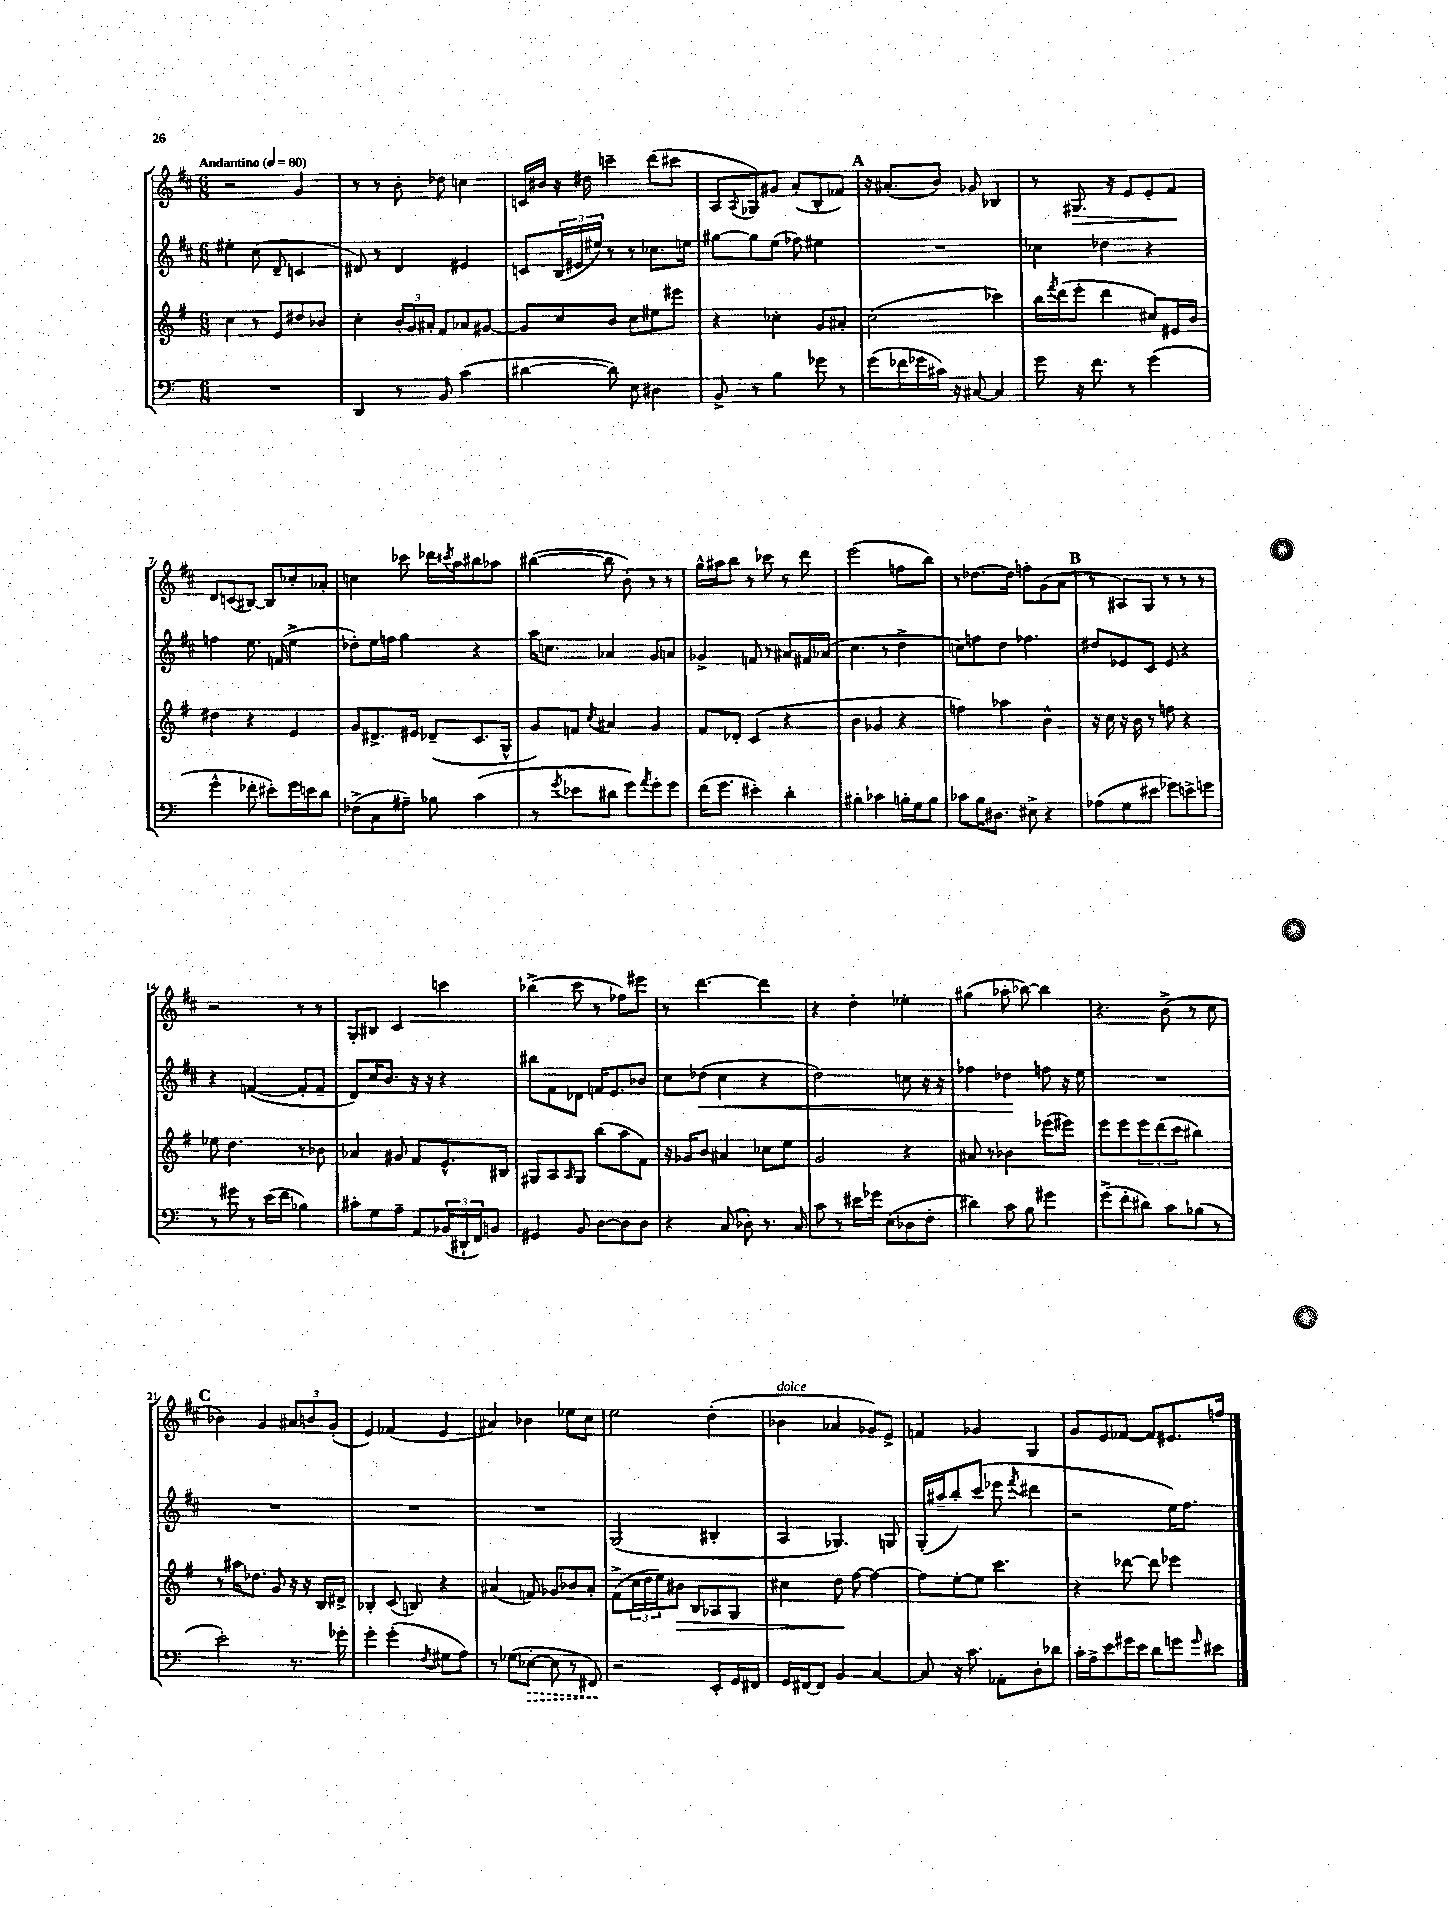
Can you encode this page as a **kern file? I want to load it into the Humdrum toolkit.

**kern	**dynam	**kern	**dynam	**kern	**dynam	**kern	**dynam
*part4	*part4	*part3	*part3	*part2	*part2	*part1	*part1
*staff4	*staff4	*staff3	*staff3	*staff2	*staff2	*staff1	*staff1
*clefF4	*	*clefG2	*	*clefG2	*	*clefG2	*
*k[]	*	*k[f#]	*	*k[f#c#]	*	*k[f#c#]	*
*M6/8	*	*M6/8	*	*M6/8	*	*M6/8	*
*MM80	*	*MM80	*	*MM80	*	*MM80	*
=1	=1	=1	=1	=1	=1	=1	=1
!	!	!	!	!	!	!LO:TX:a:B:t=Andantino	!
2.r	.	4cc\	.	4ee#X'\	.	2r	.
.	.	8r	.	(8cc#\	.	.	.
.	.	8e/L	.	8d~/	.	.	.
.	.	8dd#X/	.	4cn/	.	4g/	.
.	.	8b-X/J	.	.	.	.	.
=2	=2	=2	=2	=2	=2	=2	=2
4DD/	.	4cc'\	.	8d#X/)	.	8r	.
.	.	.	.	8r	.	8r	.
8r	.	24b'/LL	.	4d#/	.	8b'\	.
.	.	24g/	.	.	.	.	.
.	.	24a#X'/JJ	.	.	.	.	.
8BB/	.	8f#/L	.	.	.	8dd-X\	.
(4c\	.	8a-X/	.	4e#X/	.	4ccn\	.
.	.	[8g#X/J	.	.	.	.	.
=3	=3	=3	=3	=3	=3	=3	=3
[4d#X\	.	8g#/L]	.	8cn/L	.	16cn/LL	.
.	.	.	.	.	.	16b#X/JJ	.
.	.	8cc/	.	(24B/L	.	16r	.
.	.	.	.	24e#X/	.	.	.
.	.	.	.	.	.	16dd#X\	.
.	.	.	.	24ee#X/JJ)	.	.	.
8d#\])	.	8b/J	.	8r	.	4cccn~\	.
8E\	.	8cc\L	.	8r	.	.	.
4D#X\	.	8ee#X\	.	8.cc-X\L	.	(8ddd\L	.
.	.	8eee#X\J	.	.	.	8ccc#X\J	.
.	.	.	.	16een\Jk	.	.	.
=4	=4	=4	=4	=4	=4	=4	=4
8BB^/	.	4r	.	[8gg#X\L	.	8A/L	.
.	.	.	.	.	.	8qqA/	.
8r	.	.	.	8gg#\]	.	8G-X/)	.
4B\	.	4cc-X'\	.	(8ee\J	.	8g#X/J	.
.	.	.	.	8ff-X\)	.	(8a'/L	.
8g-X\	.	8g/L	.	4ee#X\	.	8B'/	.
8r	.	8a#X'/J	.	.	.	8f-X/J)	.
!!LO:REH:place=s1:t=A
=5	=5	=5	=5	=5	=5	=5	=5
(8g\L	.	(2cc\	.	2.r	.	16r	.
.	.	.	.	.	.	(8.a#X'/L	.
16f-X\L	.	.	.	.	.	.	.
16g-X\	.	.	.	.	.	.	.
16c#X\JJ)	.	.	.	.	.	8b/J)	.
16r	.	.	.	.	.	.	.
[8C#X/	.	.	.	.	.	8g-X/	.
4C#/]	.	4ccc-X\)	.	.	.	4B-X/	.
=6	=6	=6	=6	=6	=6	=6	=6
8g\	.	16bb\LL	.	4cc-X\	.	8r	.
.	.	8qfff#/	.	.	.	.	.
.	.	(16ddd\J	.	.	.	.	.
!	!	!	!	!	!	!	!LO:HP:b
16r	.	8eee'\J	.	.	.	8.G#X/	>
8.f\	.	.	.	.	.	.	.
.	.	4ddd\	.	4dd-X\	.	.	.
.	.	.	.	.	.	16r	.
8r	.	.	.	.	.	8e/L	.
(4g\	.	8cc#X/L)	.	4r	.	8e'/	.
.	.	16e#X/L	.	.	.	8f#/J	.
.	.	16b/JJ	.	.	.	.	.
.	.	.	.	.	.	.	]
!!LO:LB:g=z
=7	=7	=7	=7	=7	=7	=7	=7
4g^^\	.	4dd#X\	.	4ffn\	.	8d/L	.
.	.	.	.	.	.	(8cn/	.
8f-X'\	.	4r	.	8.ee\	.	[8B#X/J)	.
8e#X'\L)	.	.	.	.	.	8B#/L]	.
.	.	.	.	(16fn/	.	.	.
16g\L	.	4e/	.	4ee^\	.	8cc-X'/	.
16en\J	.	.	.	.	.	.	.
8d\J	.	.	.	.	.	8a-X'/J	.
=8	=8	=8	=8	=8	=8	=8	=8
(8F-X^\L	.	8g/L	.	8dd-X'\L)	.	4ccn\	.
8C\	.	8.d#X^/	.	16ee\L	.	.	.
.	.	.	.	16ffn\JJ	.	.	.
8A#X~\J)	.	.	.	4gg\	.	8ccc-X\	.
.	.	16e#X/Jk	.	.	.	.	.
8B-X\	.	(8d-X~/L	.	.	.	16ddd-X\LL	.
.	.	.	.	.	.	8qccc#X/	.
.	.	.	.	.	.	16aa\J	.
(4c\	.	8.c/	.	4r	.	8bb#X\	.
.	.	.	.	.	.	8aa-X\J	.
.	.	16G^^/Jk	.	.	.	.	.
=9	=9	=9	=9	=9	=9	=9	=9
8r	.	8g/L)	.	16aa\KL	.	([4bb#X\	.
.	.	.	.	8.ccn\J	.	.	.
8qg/	.	.	.	.	.	.	.
8e-X\L	.	8fn/J	.	.	.	.	.
.	.	8qcc/	.	.	.	.	.
8d#X\J	.	4a#X/	.	4a-X/	.	8bb#\]	.
8g\L)	.	.	.	.	.	8b'\)	.
8qa/	.	.	.	.	.	.	.
8g'\	.	4g/	.	8g/L	.	8r	.
8g\J	.	.	.	8an/J	.	8r	.
=10	=10	=10	=10	=10	=10	=10	=10
(16f\KL	.	8f#/L	.	4g-X^/	.	16gg^^\LL	.
8.g\J	.	.	.	.	.	16aa#X\J	.
.	.	8d-X'/J	.	.	.	8bb\J	.
4e#X'\)	.	(4c/	.	8fn/	.	8r	.
.	.	.	.	8r	.	8ccc-X\	.
4d'\	.	4r	.	8a#X/L	.	8r	.
.	.	.	.	16f#X/L	.	8ddd\	.
.	.	.	.	(16a-X/JJ	.	.	.
=11	=11	=11	=11	=11	=11	=11	=11
4B#X'\	.	4b\	.	4.cc#\	.	(2eee\	.
4c-X\	.	4g-X/	.	.	.	.	.
.	.	.	.	8r	.	.	.
16Bn'\LL	.	4r	.	4dd^\	.	8ffn\L	.
16G\J	.	.	.	.	.	.	.
8B\J	.	.	.	.	.	8bb\J)	.
=12	=12	=12	=12	=12	=12	=12	=12
8c-X\L	.	4ffn\)	.	8ccn\L)	.	8r	.
16B\K	.	.	.	8ffn\	.	[8.dd-X\L	.
8.D#X\J	.	.	.	.	.	.	.
.	.	4aa-X\	.	8dd\J	.	.	.
.	.	.	.	.	.	16dd-\Jk]	.
8E#X^\	.	.	.	4.ff-X\	.	8ffn'\L	.
4r	.	4b^^\	.	.	.	(8g\	.
.	.	.	.	.	.	8a\J	.
!!LO:REH:place=s1:t=B
=13	=13	=13	=13	=13	=13	=13	=13
(8A-X\L	.	16r	.	8dd#X/L	.	8r	.
.	.	16cc\	.	.	.	.	.
8G\	.	16r	.	8e-X/	.	8A#X/L)	.
.	.	16b\	.	.	.	.	.
8e#X\J	.	8r	.	8c#/J	.	8G/J	.
8g-X\L)	.	8ffn\	.	8e-/	.	8r	.
8en^\	.	4r	.	4r	.	8r	.
8gn\J	.	.	.	.	.	8r	.
!!LO:LB:g=z
=14	=14	=14	=14	=14	=14	=14	=14
8r	.	8ee-X\	.	4r	.	2r	.
8g#X\	.	4.dd\	.	.	.	.	.
8r	.	.	.	([4fn/	.	.	.
(16e\LL	.	.	.	.	.	.	.
16f\JJ	.	.	.	.	.	.	.
4B-X\)	.	8r	.	8f'/L]	.	8r	.
.	.	8b-X\	.	8f~/J	.	8r	.
=15	=15	=15	=15	=15	=15	=15	=15
8c#X'\L	.	4a-X/	.	8d/L)	.	8G'/L	.
8G\	.	.	.	16cc#/K	.	8B#X/J	.
.	.	.	.	8.b/J	.	.	.
8A~\J	.	8g#X/	.	.	.	4c#/	.
8AA/L	.	8f#/L	.	16r	.	.	.
.	.	.	.	16r	.	.	.
(24BB-X/L	.	8.e^^/	.	4r	.	4cccn\	.
24DD#X`/	.	.	.	.	.	.	.
24FF/J)	.	.	.	.	.	.	.
8BBn/J	.	.	.	.	.	.	.
.	.	16B#X/Jk	.	.	.	.	.
=16	=16	=16	=16	=16	=16	=16	=16
4GG#X/	.	8G#X/L	.	8bb#X\L	.	(4bb-X^\	.
.	.	8A/	.	8f#\	.	.	.
.	.	16qqA/	.	.	.	.	.
8BB/	.	8G#/J	.	8d-X\J	.	8ccc#\	.
[8D\L	.	(8bb\L	.	16fn/KL	.	8r	.
.	.	.	.	8.e/	.	.	.
8D\]	.	8aa\	.	.	.	8ff-X\L)	.
8D\J	.	8f#\J)	.	8b-X/J	.	8eee#X\J	.
=17	=17	=17	=17	=17	=17	=17	=17
4r	.	16r	.	8cc#\L	.	8r	.
.	.	16g-X/KL	.	.	.	.	.
!	!	!	!	!	!LO:HP:b	!	!
.	.	8b/J	.	(8dd-X\J	<	[4.ddd\	.
(8C/	.	4a#X/	.	4cc#\	.	.	.
8D-X'\)	.	.	.	.	.	.	.
8.r	.	8cc-X\L	.	4r	.	4ddd\]	.
.	.	8ee\J	.	.	.	.	.
16C/	.	.	.	.	.	.	.
=18	=18	=18	=18	=18	=18	=18	=18
8c\	.	2g/	.	2dd\)	.	4r	.
8r	.	.	.	.	.	.	.
16e#X\LL	.	.	.	.	.	4dd'\	.
16g-X\JJ	.	.	.	.	.	.	.
(8E\L	.	.	.	.	.	.	.
8D-X\	.	4r	.	8ccn\	.	4ee-X'\	.
8F'\J	.	.	.	16r	.	.	.
.	.	.	.	16r	.	.	.
=19	=19	=19	=19	=19	=19	=19	=19
4d#X\)	.	8a#X/	.	4ff-X\	.	(4gg#X\	.
.	.	8r	.	.	.	.	.
8c\	.	4b-X\	.	4dd-X\	.	8aa-X'\	.
8B\	.	.	.	.	.	[8bb-X\)	.
4g#X\	.	(8eee-X\L	.	8ffn\	[	4bb-\]	.
.	.	8eee#X\J)	.	16r	.	.	.
.	.	.	.	16ee\	.	.	.
=20	=20	=20	=20	=20	=20	=20	=20
(8g^\L	.	8eee\L	.	2.r	.	4.r	.
8f'\	.	8eee\	.	.	.	.	.
8d#X\J)	.	12eee\	.	.	.	.	.
.	.	(12ddd\	.	.	.	.	.
8c\L	.	.	.	.	.	(8b^\	.
.	.	12ccc\J	.	.	.	.	.
(8B-X\J	.	4bb#X\)	.	.	.	8r	.
8r	.	.	.	.	.	8cc#\	.
!!LO:LB:g=z
!!LO:REH:place=s1:t=C
=21	=21	=21	=21	=21	=21	=21	=21
2e'\)	.	8r	.	2.r	.	4b-X\)	.
.	.	16aa#X\KL	.	.	.	.	.
.	.	8.dd-X\J	.	.	.	.	.
.	.	.	.	.	.	4g/	.
.	.	8g/	.	.	.	.	.
8.r	.	16r	.	.	.	12a#X/L	.
.	.	16r	.	.	.	.	.
.	.	.	.	.	.	12bn/	.
.	.	16B/LL	.	.	.	.	.
.	.	.	.	.	.	(12g'/J	.
16g-X'\	.	16d#X^/JJ	.	.	.	.	.
=22	=22	=22	=22	=22	=22	=22	=22
4g'\	.	4B-X'/	.	2.r	.	4e/)	.
(4g'\	.	(8c/	.	.	.	(4f-X/	.
.	.	8Bn/)	.	.	.	.	.
8qF/	.	.	.	.	.	.	.
8G#X\L	.	4r	.	.	.	4e/	.
8A\J)	.	.	.	.	.	.	.
=23	=23	=23	=23	=23	=23	=23	=23
8r	.	(4a#X/	.	2.r	.	4a#X/)	.
(8G-X\L	.	.	.	.	.	.	.
!	!LO:HP:b	!	!	!	!	!	!
[8E-X'\J	>	8fn/)	.	.	.	4b-X\	.
8E-\]	.	8g-X/L	.	.	.	.	.
8r	.	8b-X/	.	.	.	8ee-X\L	.
8FF#X/)	.	8a#'/J	.	.	.	8cc#\J	.
.	]	.	.	.	.	.	.
=24	=24	=24	=24	=24	=24	=24	=24
2r	.	(8f#^\L	.	(2G/	.	2ee\	.
.	.	24cc\L	.	.	.	.	.
.	.	24dd\	.	.	.	.	.
.	.	24ee\J)	.	.	.	.	.
!	!	!	!LO:HP:b	!	!	!	!
.	.	8b#X\J	>	.	.	.	.
.	.	8B/L	.	.	.	.	.
8EE'/L	.	8A-X/	.	4B#X'/	.	(4dd'\	.
16GG/L	.	8G/J	.	.	.	.	.
16FF#X/JJ	.	.	.	.	.	.	.
=25	=25	=25	=25	=25	=25	=25	=25
!	!	!	!	!	!	!LO:TX:a:i:t=dolce	!
16GG/LL	.	4cc#X\	.	4A/	.	4b-X\	.
[16FF#X/J	.	.	.	.	.	.	.
8FF#/J]	.	.	.	.	.	.	.
4BB/	.	8dd\	.	4.G-X/)	.	4a-X/	.
.	.	[8ff#\	]	.	.	.	.
[4C/	.	4ff#\_	.	.	.	8g-X/L)	.
.	.	.	.	8Gn/	.	8e^/J	.
=26	=26	=26	=26	=26	=26	=26	=26
8C/]	.	8ff#\L]	.	(16G'/LL	.	4fn/	.
.	.	.	.	16aa#X~/J	.	.	.
16r	.	[8ee'\	.	8bb'/)	.	.	.
8.c\	.	.	.	.	.	.	.
.	.	8ee\J]	.	(8ccc#/J	.	4g-X/	.
8AA-X'\L	.	4.ccc\	.	8eee-X\	.	.	.
.	.	.	.	8qfff#/	.	.	.
8D'\	.	.	.	4ddd#X\	.	4G/	.
8d-X\J	.	.	.	.	.	.	.
=27	=27	=27	=27	=27	=27	=27	=27
16c'\LL	.	4r	.	2r	.	8g/L	.
16A^\J	.	.	.	.	.	.	.
8e\	.	.	.	.	.	8e/	.
16g#X\L	.	[8ddd-X\	.	.	.	[8f-X/J	.
16e\JJ	.	.	.	.	.	.	.
8d\L	.	8ddd-\]	.	.	.	8f-/L]	.
8gn\	.	4eee-X\	.	16ee\KL)	.	8.e#X/	.
.	.	.	.	8.ff#\J	.	.	.
16qqg/	.	.	.	.	.	.	.
8e#X\J	.	.	.	.	.	.	.
.	.	.	.	.	.	16ffn/Jk	.
==	==	==	==	==	==	==	==
*-	*-	*-	*-	*-	*-	*-	*-
